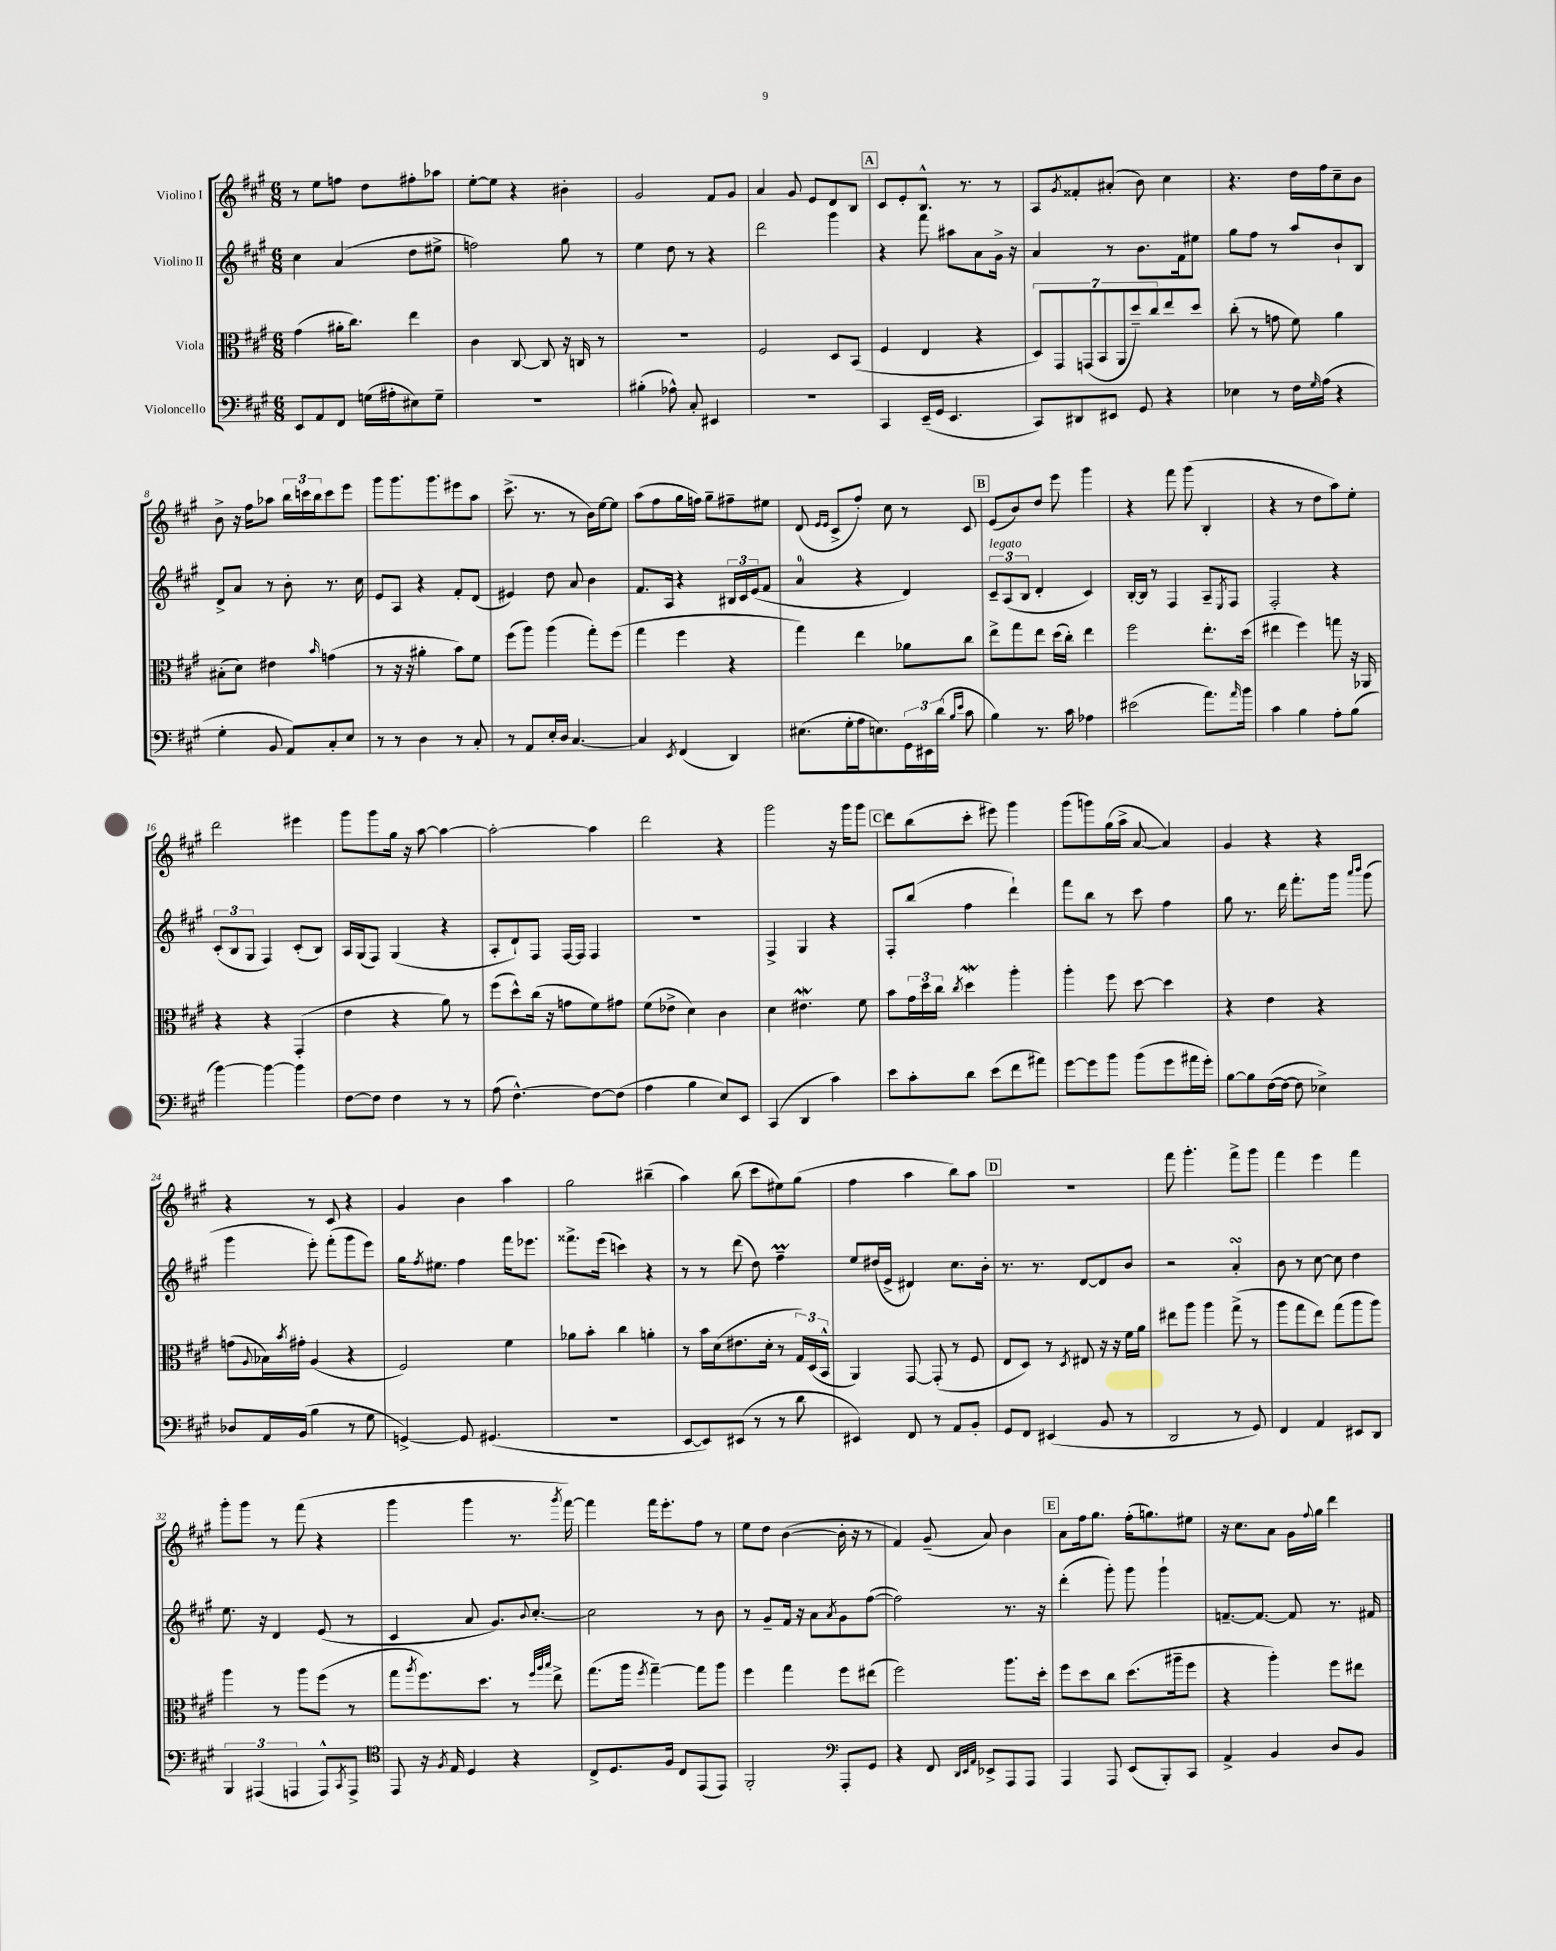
<<
\new StaffGroup <<
\new Staff = "s0" \with { instrumentName = "Violino I" } {
    \clef treble \key a \major \numericTimeSignature \time 6/8
    r8 e''8 f''8 d''8 fis''8-. aes''8 |
    e''8~-. e''8 r4 bis'4-. |
    gis'2 fis'8 gis'8 |
    a'4 gis'8 e'8 d'8 b8 |
    \mark \markup { \box "A" } cis'8 e'8-. b8.-^ r8. r8 |
    a8 \acciaccatura { gis'8 } fisis'8-. ais'8-.( b'8) cis''4 |
    r4. d''16 fis''16 cis''8-- b'8 |
    b'8-> r16 fis''16 aes''8 \tuplet 3/2 { b''16 c'''16 b''16 } c'''8 e'''8 |
    gis'''8 gis'''8. gis'''8. eis'''8 a''8 |
    cis'''8.->( r8. r8 b'16) e''16~ e''8 |
    a''8( fis''8 gis''16 f''16) gis''8-- fis''8-- eis''8 |
    d'8( \grace { e'16 e'16 } cis'8-> fis''8-.) cis''8 r8 cis'8 |
    \mark \markup { \box "B" } e'8( b'8) d''8 e'''8 gis'''4 |
    r4 fis'''8 gis'''8( b4-. |
    r4 r8 d''8 a''8) e''8-. |
    d'''2 eis'''4 |
    gis'''8 gis'''8 gis''16 r16 a''8~ a''4~ |
    a''2~-. a''4 |
    d'''2 r4 |
    gis'''2 r16 gis'''16 gis'''8 |
    \mark \markup { \box "C" } d'''8 b''8( cis'''8-. eis'''8) gis'''4 |
    gis'''8( g'''8) gis''16( a''16-> a'8~ a'4) |
    gis'4 r4 r4 |
    r4 r8 cis'8 r4 |
    gis'4 b'4 a''4 |
    gis''2 bis''4--( |
    a''4) b''8( cis'''8 eis''8) gis''8( |
    fis''4 a''4 b''8) a''8 |
    \mark \markup { \box "D" } R2. |
    fis'''8 gis'''4.-. fis'''8-> gis'''8 |
    fis'''4 e'''4 fis'''4 |
    gis'''8-. gis'''8 r8 fis'''8( r4 |
    gis'''4 gis'''4 r8. \acciaccatura { gis'''8 } fis'''16~) |
    fis'''4 fis'''16 e'''8.-. fis''8 r8 |
    e''8 d''8 b'4~( b'16-. r16 r8 |
    fis'4) gis'8--( a'8) b'4 |
    \mark \markup { \box "E" } a'8 fis''16 gis''8. fis''16-.( g''8.) eis''8 |
    r16 cis''8. a'8 gis'16 \appoggiatura { fis''8 } gis''16 d'''4 \bar "|." |
}
\new Staff = "s1" \with { instrumentName = "Violino II" } {
    \clef treble \key a \major \numericTimeSignature \time 6/8
    cis''4 a'4( d''8 eis''8-> |
    f''2) gis''8 r8 |
    e''4 d''8 r8 r4 |
    d'''2 gis'''4 |
    \mark \markup { \box "A" } r4 fis'''8 ais''8 a'8 gis'16-> r16 |
    a'4 r8 b'8. fis'16 eis''8 |
    gis''8 fis''8 r8 a''8 b'8-! b8 |
    d'8-> a'8 r8 b'8-. r8. cis''16 |
    e'8 a8 r4 fis'8-. d'8( |
    eis'4) d''8 a'8 b'4 |
    fis'8. a16 r4 \tuplet 3/2 { bis16 cis'16 e'16( } fis'8 |
    a'4-0 r4 d'4) |
    \mark \markup { \box "B" } \tuplet 3/2 { cis'8--^\markup { \italic "legato" } a8( b8 } d'4-. cis'4) |
    b16~-. b16 r8 fis4 a8-- \acciaccatura { e8 } fis8 |
    fis2-. r4 |
    \tuplet 3/2 { cis'8-.( b8 gis8 } fis4) cis'8-.( b8) |
    a16 gis16( fis8) gis4( r4 |
    a8-. d'8-!) fis8 fis16~ fis16 fis4 |
    R2. |
    fis4-> gis4 r4 |
    \mark \markup { \box "C" } fis8-. b''8( fis''4 d'''4-!) |
    fis'''8 b''8 r8 cis'''8 fis''4 |
    gis''8 r8. d'''16 fis'''8.-. gis'''16 \grace { a'''16 b'''16 } gis'''8( |
    gis'''4 e'''8-.) fis'''8-.( gis'''8 e'''8) |
    gis''16 \acciaccatura { fis''8 } eis''8. fis''4 fis'''16 ees'''8. |
    fisis'''8.-> e'''16( c'''4) r4 |
    r8 r8 d'''8( d''8) fis''4--\prall |
    e''8 dis''16( e'16-> dis'4) cis''8. b'16-. |
    \mark \markup { \box "D" } r8. r8. d'8~ d'8 b'8 |
    r2 a'4-.\turn |
    b'8 r8 cis''8~ cis''8 d''4 |
    e''8. r16 d'4 e'8( r8 |
    cis'4 a'8 gis'8.) \appoggiatura { b'8 } cis''8.~-. |
    cis''2 r8 b'8 |
    r8 gis'8-- fis'16 r16 a'8 \acciaccatura { a'8 } gis'8 fis''8~( |
    fis''2) r8. r16 |
    \mark \markup { \box "E" } d'''4-.( gis'''8-.) gis'''8 gis'''4-! |
    f'8.~-- f'8.~ f'8 r8. fis'16 \bar "|." |
}
\new Staff = "s2" \with { instrumentName = "Viola" } {
    \clef alto \key a \major \numericTimeSignature \time 6/8
    gis'4( ais'16-. cis''8.) e''4 |
    cis'4 cis8~ cis8 r16 c16 r8 |
    R2. |
    fis2 d8 b,8( |
    \mark \markup { \box "A" } fis4 e4 r4 |
    \tuplet 7/4 { d8) gis,8 g,8( b,8 a,8 d''8--) cis''8 } e''8 d''8 |
    cis''8-.( r8 g'8 fis'8) a'4 |
    bis8-.( d'8) eis'4 \grace { b'16 } g'4( |
    r8 r16 r16 ais'4-. b'8) fis'8 |
    fis''8( a''8) a''4( gis''8-.) fis''8( |
    gis''4 fis''4 r4 |
    gis''4) e''4 aes'8 cis''8 |
    \mark \markup { \box "B" } e''8-> gis''8 e''8 d''16( cis''16-.) e''4 |
    fis''2 e''8.-. d''16( |
    eis''4 fis''4) g''8 r16 aes,16 |
    r4 r4 gis,4-.( |
    e'4 r4 a'8) r8 |
    fis''8( d''8-^) cis''16( r16 g'8 fis'8) gis'8 |
    fis'8( ees'8-> d'4) cis'4 |
    d'4 eis'4.\mordent fis'8 |
    \mark \markup { \box "C" } b'8 \tuplet 3/2 { gis'16 d''16 cis''16 } \acciaccatura { cis''8 } d''4\mordent a''4-. |
    a''4-. fis''8 d''8~ d''4 |
    r4 e'4 r4 |
    g'8( \appoggiatura { a8 } bes16) \acciaccatura { b'8 } gis'16-. a4( r4 |
    fis2) fis'4 |
    aes'8 b'8-. cis''4 a'4-. |
    r8 b'16 d'16( eis'8. d'16-. r8 \tuplet 3/2 { gis16) d16( b,16-^ } |
    a,4) gis,8~ gis,8-.( r8 fis8 |
    \mark \markup { \box "D" } e8 d8) r8 \acciaccatura { d8 } eis8 r16 r16 fis'16 a'16 |
    eis''8 a''8 a''4 gis''8->( r8 |
    a''8 gis''8 e''8) gis''8( a''8 a''8) |
    a''4 r8 a''8 fis''8( r8 |
    gis''8 \acciaccatura { a''8 } fis''8.) d''8. r8 \grace { fis''32 a''32 b''32 } e''8-> |
    gis''8.( a''16 \acciaccatura { fis''8 } gis''4~--) gis''8 a''8 |
    fis''4 gis''4 fis''8 eis''8( |
    fis''2) a''8. d''16-. |
    \mark \markup { \box "E" } fis''8 d''8 cis''8 d''8.( ais''16-- fis''8 |
    r4 a''4-.) fis''8 eis''8 \bar "|." |
}
\new Staff = "s3" \with { instrumentName = "Violoncello" } {
    \clef bass \key a \major \numericTimeSignature \time 6/8
    e,8 a,8 fis,8 g16( ais16-. eis8) g8-- |
    R2. |
    bis4-.( aes8-^) cis8-. eis,4 |
    R2. |
    \mark \markup { \box "A" } cis,4 e,16--( gis,16 e,4. |
    cis,8) dis,8 eis,8 gis,8 r4 |
    ees4 r8 fis16 \grace { gis16 } a16( r4 |
    gis4-. b,8 a,8) cis8-. e8 |
    r8 r8 d4 r8 cis8-. |
    r8 a,8 e16-. d16 cis4.~ |
    cis4 \acciaccatura { e,8 } fis,4( d,4) |
    eis8.( gis16-. a16 e8.) \tuplet 3/2 { gis,16 eis,16 d'16( } \grace { b16 e'16 } cis'8 |
    \mark \markup { \box "B" } b4) r8. cis'16 aes4 |
    eis'2( a'8.) \grace { a'16 } b'16 |
    cis'4 b4 a8-. b8( |
    b'4~) b'4~ b'4 |
    fis8~ fis8 fis4 r8 r8 |
    a8( fis4.~-^) fis8~ fis8( |
    a4 b4 e8) e,8 |
    cis,4( d,4 cis'4) |
    \mark \markup { \box "C" } e'8 cis'8-. d'8 e'8( fis'8 ais'8) |
    gis'8~ gis'8 b'8 b'8( gis'8 ais'16 gis'16-.) |
    b8~ b8 fis16~( fis16~ fis8 ees4->) |
    des8 a,16 b,16( b4 r8 gis8 |
    g,4~->) g,8 gis,4.( |
    R2. |
    e,8~ e,8) eis,8( r8 r8 d'8 |
    eis,4) fis,8 r8 a,8 b,8-. |
    \mark \markup { \box "D" } gis,8 fis,8 eis,4( b,8 r8 |
    d,2 r8 gis,8) |
    fis,4 a,4 eis,8 d,8 |
    \tuplet 3/2 { b,,4 ais,,4( a,,4 } a,,8-^) \acciaccatura { cis,8 } a,,8-> |
    \clef tenor e,8 r16 \acciaccatura { fis8 } e16 d4 r4 |
    cis8-> d8. fis16 cis8 e,8( e,8) |
    fis,2-. \clef bass a,,8-. gis,8 |
    r4 fis,8 \grace { d,32 e,32 a,32 } ees,8-> a,,8 a,,8 |
    \mark \markup { \box "E" } a,,4 a,,8 e,8( b,,8-.) cis,8 |
    a,4-> b,4 d8 b,8 \bar "|." |
}
>>
>>
